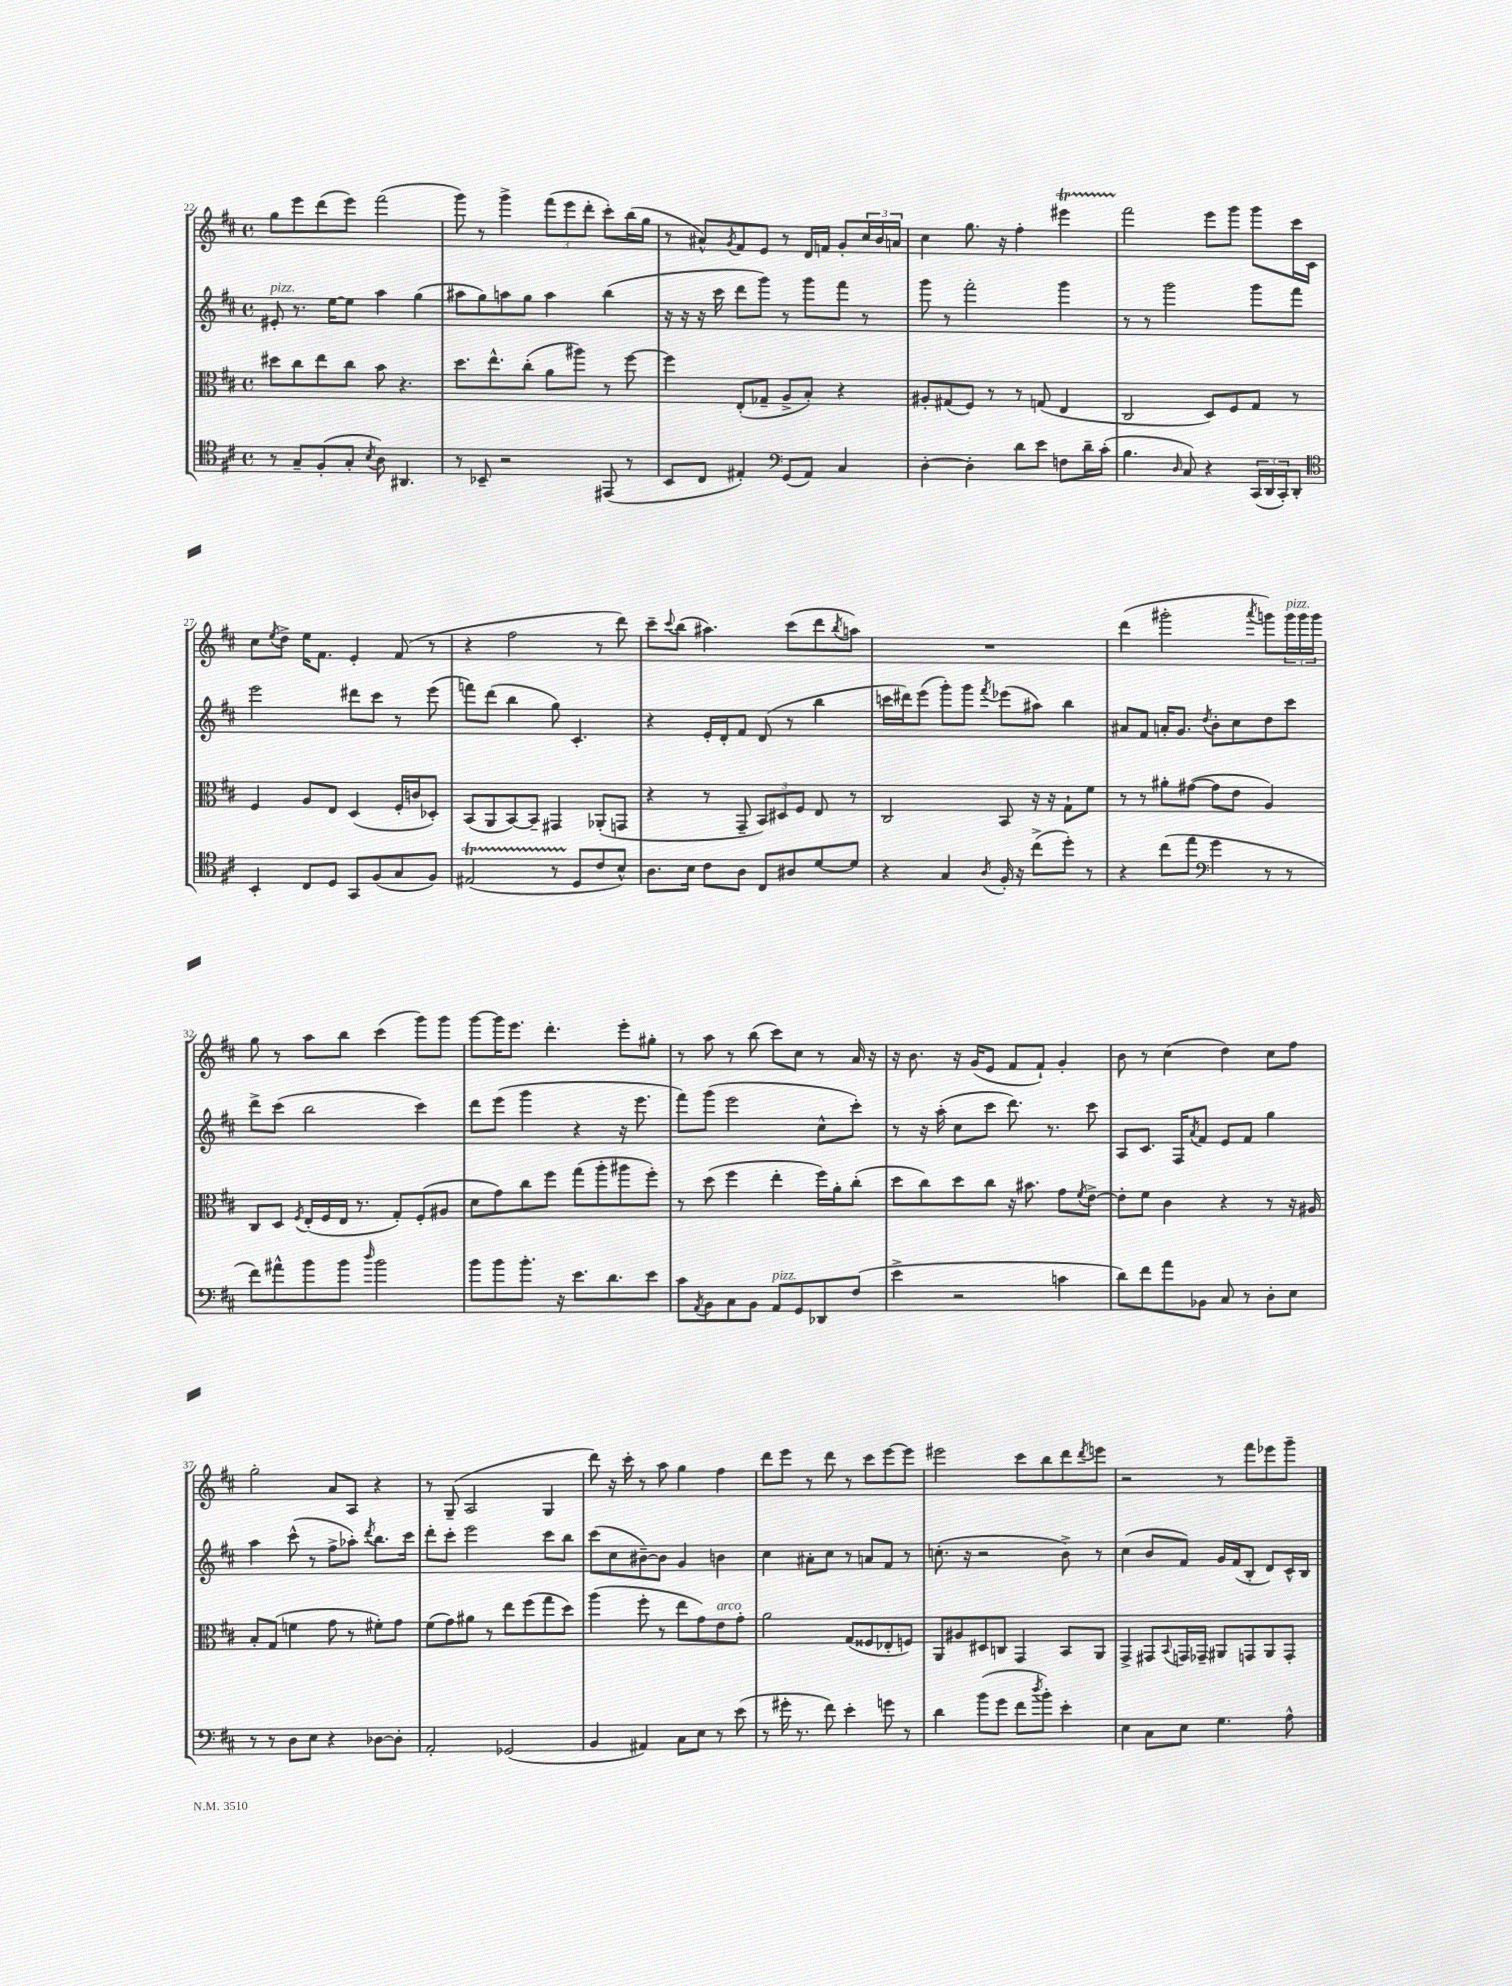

**kern	**kern	**kern	**kern
*staff4	*staff3	*staff2	*staff1
*clefC4	*clefC3	*clefG2	*clefG2
*k[f#c#]	*k[f#c#]	*k[f#c#]	*k[f#c#]
*M4/4	*M4/4	*M4/4	*M4/4
*met(c)	*met(c)	*met(c)	*met(c)
8r	8dd#\L	8e#'/	8gg\L
8G~/L	8cc#\	8.r	8eee\
(8F#'/	8ee\	.	(8ddd\
.	.	[16ee\LK	.
8G'/J	8cc#\J	8ee\]J	8eee\J)
8qB/	.	.	.
8A\)	8b\	4aa\	(2fff#\
4.AA#/	4.r	.	.
.	.	(4gg\	.
=	=	=	=
8r	8.dd\L	8aa#\L	8ggg\)
8BB-~/	.	8gg\)	8r
.	8.ee^^\	.	.
2r	.	8aa\	4ggg^\
.	(8cc#'\J	8gg\J	.
.	8a\L	4aa\	(12fff#\L
.	.	.	12eee\
.	8aa#\J)	.	.
.	.	.	12ddd'\J
(8EE#/	8r	(4bb\	8ccc#'\L)
8r	[8ff#\	.	(16bb\L
.	.	.	16gg\JJ
=	=	=	=
8BB/L	4ff#\]	16r	8r
.	.	16r	.
8C#/J	.	16r	8a#^^/L)
.	.	16ccc#\	.
.	.	.	8qg/
4E#'/)	(8E'/L	8ddd\L	8f#/
.	8G-~/J	8ggg\J)	8e/J
*clefF4	*	*	*
(8GG/L	8A^/L	8r	8r
8AA/J)	8B'/J)	8ggg\L	16d/LL
.	.	.	16f/JJ
4C#/	4r	8fff#\J	8g'/L
.	.	8r	24cc#/L
.	.	.	24b/
.	.	.	24a/JJ
=	=	=	=
[4D'\	8A#'/L	8ggg\	4cc#\
.	(8G#/	8r	.
4D'\]	8F#/J)	2fff#'\	8.gg\
.	8r	.	.
.	.	.	16r
8d\L	8r	.	4ff#'\
8e\J	(8G/	.	.
8F\L	4E/	4ggg\	4eee#\
16d~\L	.	.	.
(16c#'\JJ	.	.	.
=	=	=	=
4.B\	2C#/	8r	2fff#\
.	.	8r	.
.	.	2ggg\	.
16qqD/	.	.	.
8C#/)	.	.	.
4r	8D/L)	.	8eee\L
.	8F#/	.	8ggg\J
(24CC#/LL	8G/J	8ggg\L	8ggg\L
24DD/	.	.	.
24CC#'/J)	.	.	.
8DD'/J	8r	8fff#\J	16ccc#\L
.	.	.	16c#\JJ
=	=	=	=
*clefC4	*	*	*
4BB'/	4F#/	2eee\	8cc#\L
.	.	.	8qee/
.	.	.	8dd^\J
8C#/L	8A/L	.	16ee\LK
.	.	.	8.f#\J
8D/J	8E/J	.	.
8GG/L	(4D/	8ddd#\L	4e'/
(8F#/	.	8ccc#\J	.
8G/	16F#'/LL	8r	(8f#/
.	16c/J	.	.
8F#/J)	8D-'/J)	(8eee\	8r
=	=	=	=
(2E#/	(8BB/L	8fff\L)	4r
.	8AA/	(8ddd\J	.
.	[8BB/)	4bb\	2ff#\
.	8BB~/]J	.	.
8r	4GG#/	8gg\)	.
8D/L	.	4.c#'/	.
8c#/	(8AA-'/L	.	8r
8B^^/J)	8GG/J	.	8ddd\)
=	=	=	=
8.A\L	4r	4r	8ccc#~\L
.	.	.	8qqccc#/
.	.	.	(8bb\J
16B\Jk	.	.	.
8c#\L	8r	16e'/LL	4.aa#\)
.	.	16d'/J	.
8A\J	8GG~/	8f#/J	.
8C#/L	12BB/L)	(8d/	.
.	12D#/	.	.
8A#/	.	8r	(8ccc#\L
.	12F#/J	.	.
[8d/	8E/	4bb\	8ddd\
.	.	.	8qbb/
8d/]J	8r	.	8aa\J)
=	=	=	=
4r	2C#/	16ccc\LL	1r
.	.	16ddd#\J)	.
.	.	(8eee\J	.
4G/	.	8ggg'\L)	.
.	.	8ggg\J	.
8qA/	.	8qfff#/	.
16F#'/	8BB/	(8eee-\L	.
16r	.	.	.
(8cc#^\L	16r	8aa#\J)	.
.	16r	.	.
8dd'\J)	8G`\L	4bb\	.
8r	8f#\J	.	.
=	=	=	=
4r	8r	8a#/L	(4ddd\
.	8r	8f#/J	.
(8cc#\L	8a#'\L	16a'/LK	2ggg#'\
.	.	8.g/J	.
8ee\J	([8g#\J	.	.
*clefF4	*	*	*
.	.	8qdd/	.
4g\	8g#\]L	8b'\L	.
.	8e\J	8cc#\	.
.	.	.	8qaaa/
8r	4A/)	8dd\	8ggg\L)
8r	.	8ccc#\J	24ggg\L
.	.	.	24ggg\
.	.	.	24ggg\JJ
=	=	=	=
8f#\L)	8C#/L	8ddd^\L	8gg\
8a#^^\	8D/J	(8ccc#\J	8r
.	8qF#/	.	.
8b\	(16E'/LL	2bb\	8aa\L
.	16F#/	.	.
8b\J	16E/JJ	.	8bb\J
.	8.r	.	.
16qqdd/	.	.	.
2b\	.	.	(4ccc#\
.	8G'/L)	.	.
.	(8F#'/	4ccc#\)	8ggg\L)
.	8A#/J	.	8ggg\J
=	=	=	=
8b\L	8d\L	8ddd\L	[8ggg\L
8b\	8g\)	(8eee\J	16ggg\]K
.	.	.	8.eee\J
8.b'\J	8cc#\	4ggg\	.
.	8ff#\J	.	4.ddd'\
16r	.	.	.
8.e\L	(8gg\L	4r	.
.	8aa'\	.	.
8.d\	.	.	.
.	8aa#\	16r	8eee'\L
.	.	8.eee\	.
8e\J	8ff#'\J)	.	8gg#'\J
=	=	=	=
8c#\L	8r	8fff#\L)	8r
8qAA/	.	.	.
8BB\	(8dd\	(8ggg\J	8aa\
8C#\	4ff#\	2eee\	8r
8BB\J	.	.	(8bb\
8AA/L	4ee'\	.	8ccc#\L)
8GG/	.	.	8cc#\J
8DD-/	16ff#\LL)	8cc#^^\L	8r
.	16a'\J	.	.
(8F#/J	(8cc#'\J	8ccc#'\J)	16a/
.	.	.	16r
=	=	=	=
4e^\	8dd\L	8r	16r
.	.	.	8.b\
.	8cc#\)	16r	.
.	.	(16aa'\	.
2r	8dd\	8cc#\L	16r
.	.	.	(16g/LK
.	8cc#\J	8ccc#\J	8e/J
.	16r	8.ddd\)	8f#/L
.	8.b#\	.	.
.	.	.	8f#`/J)
.	.	8.r	.
4c\	8g\L	.	4g'/
.	8qf#/	.	.
.	[8e^\J	8ccc#\	.
=	=	=	=
8d\L)	8e'\]L	8A/L	8b\
8f#\	8f#\J	8.c#/J	8r
8a\	4c#\	.	(4cc#\
.	.	16F#/LK	.
.	.	8qa/	.
8BB-\J	.	8f#/J	.
8C#/	4r	8e/L	4dd\)
8r	.	8f#/J	.
8D'\L	8r	4gg\	8cc#\L
8E\J	16r	.	8ff#\J
.	16A#/	.	.
=	=	=	=
8r	8B'/L	4aa\	2gg'\
8r	(8G/J	.	.
8D\L	4f\	(8ccc#^^\	.
8E\J	.	8r	.
4r	8g\	8ff#^\L	8a/L
.	8r	8aa-'\J)	8A/J
.	.	8qddd/	.
[8D-\L	8f#'\L)	8.bb\L	4r
8D-'\]J	8g\J	.	.
.	.	16ccc#\Jk	.
=	=	=	=
2AA'/	(8f#\L	8ddd'\L	8r
.	8g\)	8ccc#'\J	(8G~/
.	8a#\J	2eee\	2A/
.	8r	.	.
(2GG-/	8ee\L	.	.
.	(8ff#\	.	.
.	8gg\	8ccc#\L	4G/
.	8dd\J)	8bb\J	.
=	=	=	=
4BB/	(4aa\	(8ccc#\L	8ddd\)
.	.	8cc#\	16r
.	.	.	16ccc#'\
4AA#/)	8ff#'\	[8b#~\)	8r
.	8r	8b#\]J	8aa\
8C#\L	8ee\L	4g/	4gg\
8E\J	8g\)	.	.
8r	8e\	4b\	4ff#\
(8e\	8g'\J	.	.
=	=	=	=
8r	2a\	4cc#\	8ddd\L
16g#'\	.	.	8eee\J
8.r	.	.	.
.	.	8a#'\L	8r
8f#\)	.	8cc#\J	8ddd\
4e'\	(8G/L	8r	8r
.	8F##/	8a/L	8ccc#\L
8g\	8E-'/	8f#/J	[8eee\
8r	8F/J)	8r	8eee\]J
=	=	=	=
4d\	8AA/L	(8.cc'\	2eee#\
.	8A#/	.	.
.	.	16r	.
(8b\L	8D#/	2r	.
8g\J	8C/J	.	.
8f#\L	4GG/	.	8ccc#\L
8qdd/	.	.	.
8b'\J)	.	.	8bb\
4e'\	8BB/L	8b^\)	8ddd\
.	.	.	8qddd/
.	8AA/J	8r	8eee\J
=	=	=	=
4E\	4GG^/	(4cc#\	2r
8C#\L	8GG#/L	8b/L	.
.	8qqBB/	.	.
8E\J	16GG/L	8f#/J)	.
.	16GG-~/JJ	.	.
4.G\	8AA#/L	16g/LL	8r
.	.	(16f#/J	.
.	8GG/	8B'/J	8fff#\L
.	8AA#/	8d/L)	8eee-\
8A^^\	8GG'/J	16c#^^/L	8ggg~\J
.	.	16B/JJ	.
==	==	==	==
*-	*-	*-	*-
